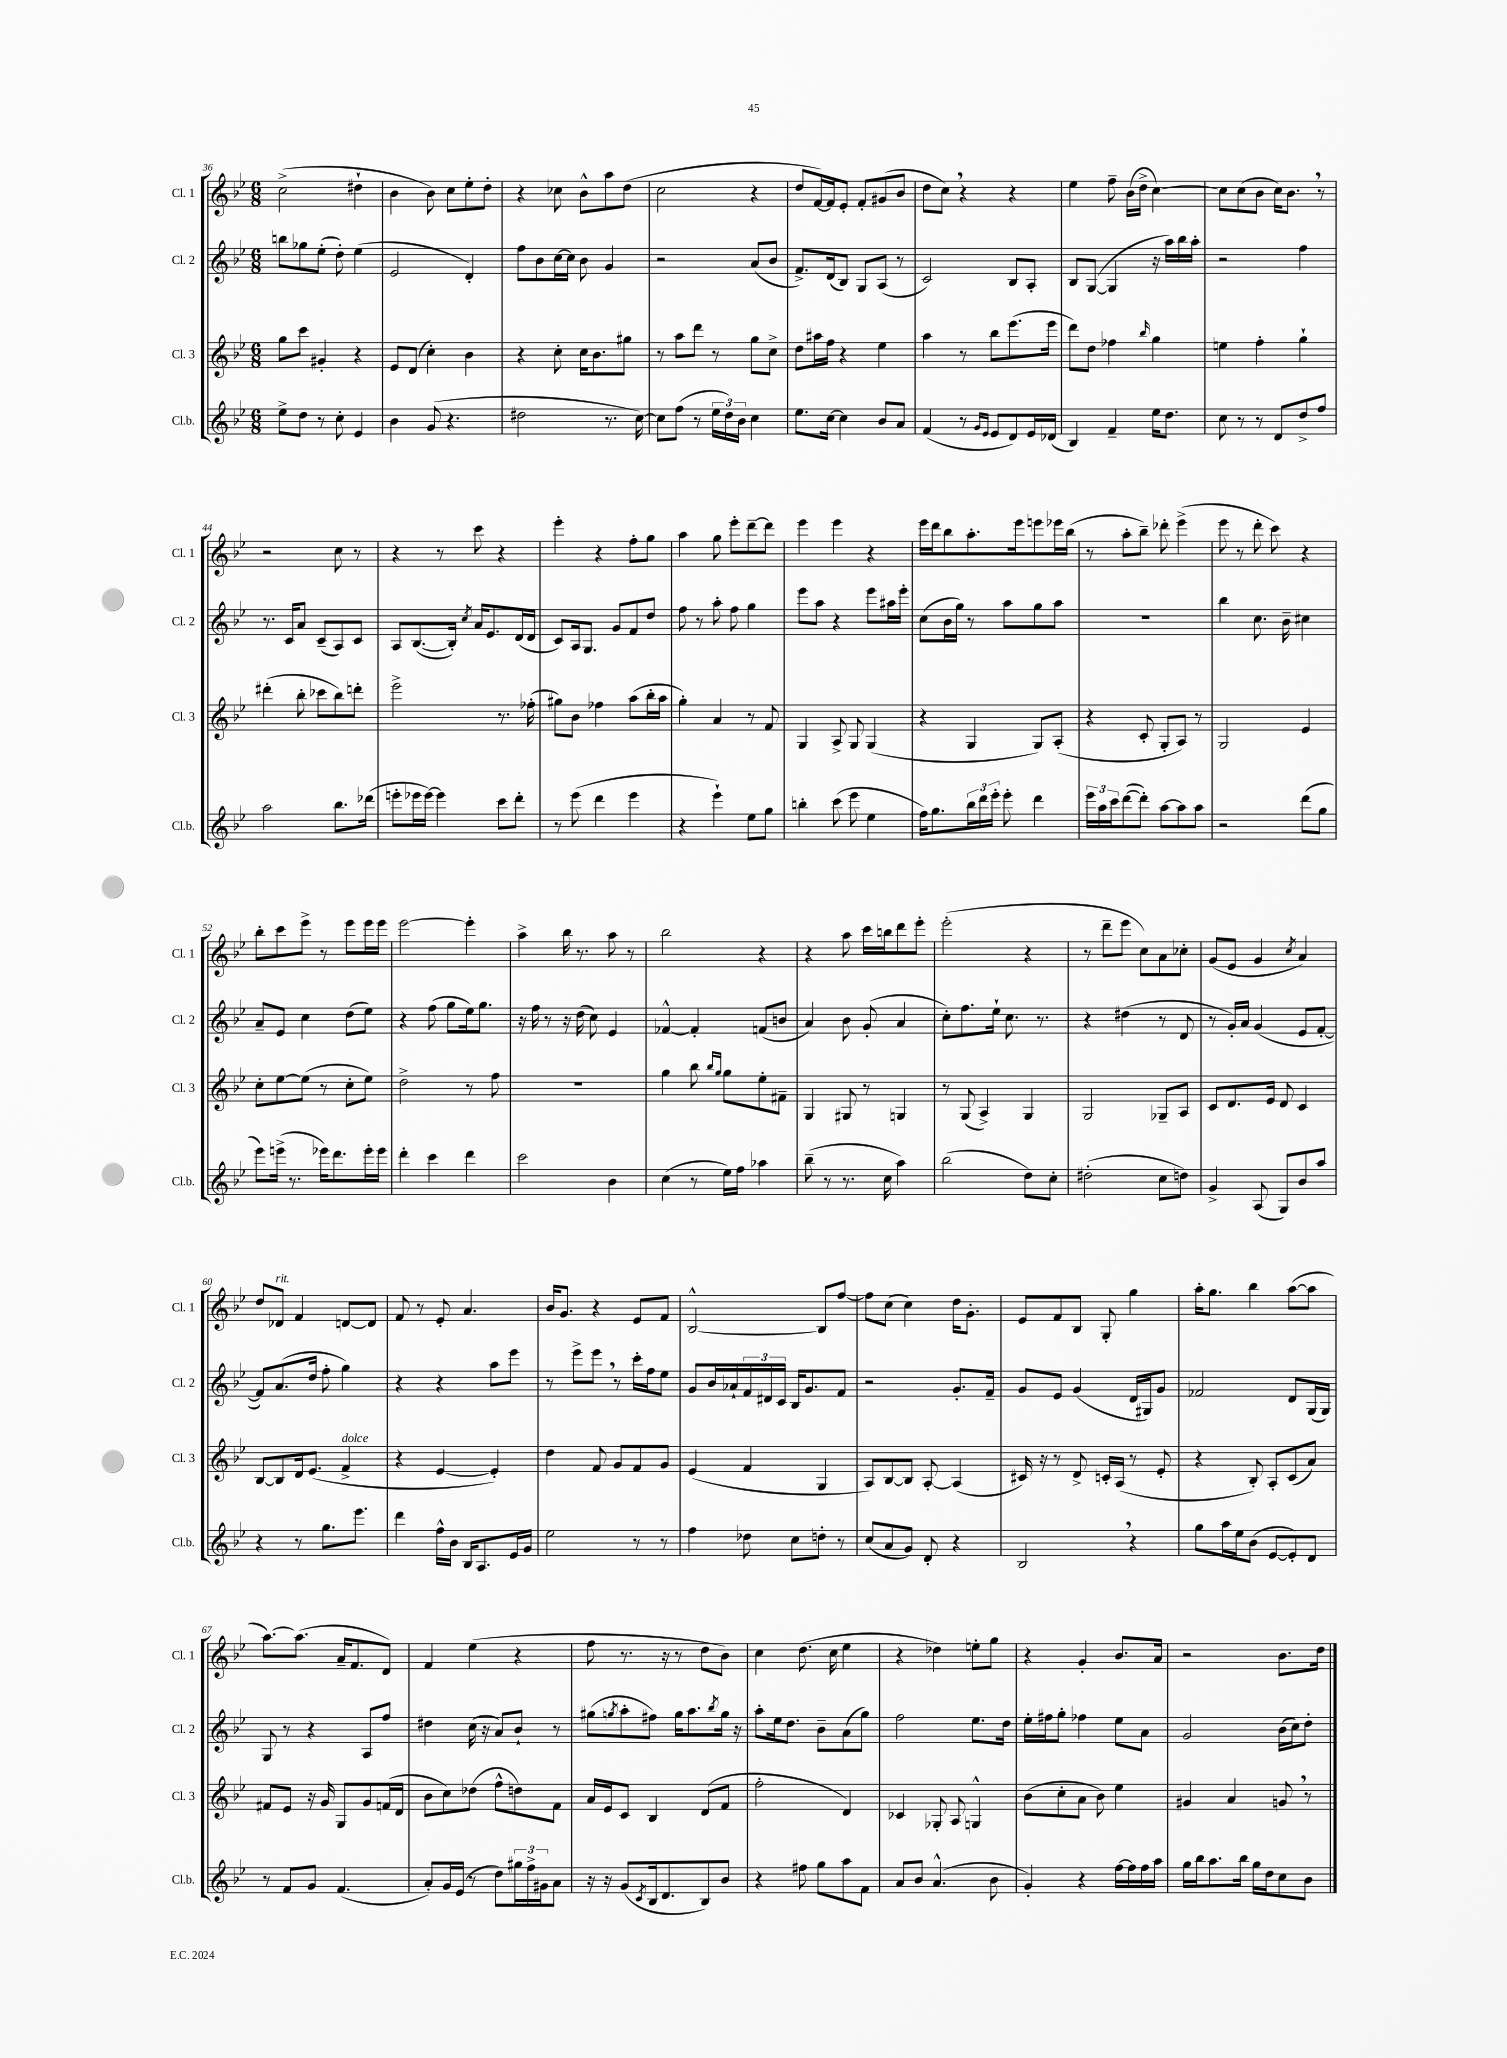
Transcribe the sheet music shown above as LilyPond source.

<<
\new StaffGroup <<
\new Staff = "s0" \with { instrumentName = "Cl. 1" shortInstrumentName = "Cl. 1" } {
    \clef treble \key bes \major \numericTimeSignature \time 6/8
    c''2->( dis''4-! |
    bes'4 bes'8) c''8 ees''8-. d''8-. |
    r4 ces''8 bes'8-^ a''8 d''8( |
    c''2 r4 |
    d''8 f'16~) f'16 ees'8-. f'8-. gis'8( bes'8 |
    d''8 c''8) \breathe r4 r4 |
    ees''4 f''8-- bes'16( d''16-> c''4~) |
    c''8 c''8( bes'8 c''16) bes'8. \breathe r8 |
    r2 c''8 r8 |
    r4 r8 c'''8 r4 |
    ees'''4-. r4 f''8-. g''8 |
    a''4 g''8 ees'''8-. d'''8~-- d'''8 |
    ees'''4 ees'''4 r4 |
    ees'''16 d'''16 bes''8 a''8.-. ees'''16 e'''8 ees'''16 bes''16( |
    r8 a''8-. bes''8--) des'''8-. ees'''4->( |
    ees'''8 r8 d'''8-. c'''8) r4 |
    bes''8-. c'''8 ees'''8-> r8 ees'''8 ees'''16 ees'''16 |
    ees'''2~ ees'''4-. |
    a''4-> bes''16 r8. a''8 r8 |
    bes''2 r4 |
    r4 a''8 c'''16 b''16 d'''8 ees'''8-. |
    ees'''2-.( r4 |
    r8 d'''8-- ees'''8 c''8) a'8 ces''8-. |
    g'8( ees'8 g'4 \acciaccatura { c''8 } a'4) |
    d''8 des'8^\markup { \italic "rit." } f'4 d'8~ d'8 |
    f'8 r8 ees'8-. a'4. |
    bes'16 g'8. r4 ees'8 f'8 |
    bes2~-^ bes8 f''8~ |
    f''8 c''8( c''4) d''16 g'8.-. |
    ees'8 f'8 bes8 g8-. g''4 |
    a''16-. g''8. bes''4 a''8~( a''8 |
    a''8.~) a''8.( a'16-- f'8. d'8) |
    f'4 ees''4( r4 |
    f''8 r8. r16 r8 d''8 bes'8) |
    c''4 d''8.( c''16 ees''4 |
    r4 des''4) e''8-. g''8 |
    r4 g'4-. bes'8. a'16 |
    r2 bes'8. d''16 \bar "|." |
}
\new Staff = "s1" \with { instrumentName = "Cl. 2" shortInstrumentName = "Cl. 2" } {
    \clef treble \key bes \major \numericTimeSignature \time 6/8
    b''8 ges''8 ees''8-.( d''8-.) ees''4( |
    ees'2 d'4-.) |
    f''8 bes'8 c''16~ c''16 bes'8 g'4 |
    r2 a'8( bes'8 |
    f'8.->) d'16( bes8) g8 a8( r8 |
    c'2) bes8 a8-. |
    bes8 g8~( g4 r16 a''16) bes''16 a''16-. |
    r2 f''4 |
    r8. c'16 a'8 c'8--( a8) c'8 |
    a8 bes8.~( bes16-.) \acciaccatura { c''8 } a'16 ees'8. d'16( d'16 |
    c'8) a16 g8. g'8 f'8 d''8 |
    f''8 r8 a''8-. f''8 g''4 |
    ees'''8 a''8 r4 ees'''8 ais''16 ees'''16-. |
    c''8( bes'16 g''16) r8 a''8 g''8 a''8 |
    R2. |
    bes''4 c''8. bes'16-- cis''4 |
    a'8-- ees'8 c''4 d''8( ees''8) |
    r4 f''8( g''8 ees''16) g''8. |
    r16 f''16 r8 r16 d''16( c''8) ees'4 |
    fes'4~-^ fes'4-. f'8( b'8 |
    a'4) bes'8 g'8-.( a'4 |
    c''8-.) f''8. ees''16-! c''8. r8. |
    r4 dis''4( r8 d'8 |
    r8 g'16-.) a'16 g'4( ees'8 f'8~-. |
    f'8) a'8.( d''16 f''8-. g''4) |
    r4 r4 a''8 ees'''8 |
    r8 ees'''8-> ees'''8 \breathe r8 c'''16-. f''16 ees''8 |
    g'8 bes'16 aes'16-! \tuplet 3/2 { f'16 dis'16 c'16 } bes16 g'8. f'8 |
    r2 g'8.-. f'16-- |
    g'8 ees'8 g'4( d'16 gis16) g'8 |
    fes'2 d'8 g16( g16) |
    g8 r8 r4 a8 f''8 |
    dis''4 c''16( r16 a'8) bes'8-! r8 |
    gis''8( \acciaccatura { g''8 } a''8-. fis''8) g''16 a''8. \acciaccatura { bes''8 } g''16 r16 |
    a''8-. ees''16 d''8. bes'8-- a'8( g''8) |
    f''2 ees''8. d''16 |
    ees''16-. fis''16 g''8-. fes''4 ees''8 a'8 |
    g'2 bes'16( c''16) d''8-. \bar "|." |
}
\new Staff = "s2" \with { instrumentName = "Cl. 3" shortInstrumentName = "Cl. 3" } {
    \clef treble \key bes \major \numericTimeSignature \time 6/8
    g''8 c'''8 gis'4-. r4 |
    ees'8 d'8( c''4-.) bes'4 |
    r4 c''8-. c''16 bes'8. gis''8 |
    r8 a''8 d'''8 r8 g''8 c''8-> |
    d''8 ais''16 f''16 r4 ees''4 |
    a''4 r8 bes''8 ees'''8.( ees'''16 |
    d'''8) d''8 fes''4 \grace { bes''16 } g''4 |
    e''4 f''4-. g''4-! |
    dis'''4-.( bes''8-. ces'''8 bes''8) d'''8-. |
    ees'''2-> r8. fes''16-.( |
    gis''8) bes'8 fes''4 a''8( bes''16-. a''16 |
    g''4-.) a'4 r8 f'8 |
    g4 a8-> g8 g4( |
    r4 g4 g8) a8-.( |
    r4 c'8-. g8-. a8) r8 |
    g2 ees'4 |
    c''8-. ees''8~ ees''8( r8 c''8-. ees''8) |
    d''2-> r8 f''8 |
    R2. |
    g''4 bes''8 \grace { bes''16 g''16 } g''8 ees''8-. fis'8-- |
    g4 gis8 r8 g4 |
    r8 g8( a4->) g4 |
    g2 ges8-- a8 |
    c'8 d'8. ees'16 d'8 c'4 |
    bes8~ bes8 d'16 ees'8.( f'4->^\markup { \italic "dolce" } |
    r4 ees'4~ ees'4-.) |
    d''4 f'8 g'8 f'8 g'8 |
    ees'4( f'4 g4 |
    a8) bes8~ bes8 a8~-. a4( |
    cis'16) r16 r8 d'8-> c'16-. a16( r8 ees'8-. |
    r4 bes8-.) a8-. c'8( a'8) |
    fis'8 ees'8 r16 g'16 g8 g'8 f'16( d'16 |
    bes'8 c''8) des''8( f''8-^ d''8) f'8 |
    a'16 ees'16 c'8 bes4 d'8( f'8 |
    f''2-. d'4) |
    ces'4 ges8-. a8 g4-^ |
    bes'8( c''8-. a'8 bes'8) ees''4 |
    gis'4 a'4 g'8 \breathe r8 \bar "|." |
}
\new Staff = "s3" \with { instrumentName = "Cl.b." shortInstrumentName = "Cl.b." } {
    \clef treble \key bes \major \numericTimeSignature \time 6/8
    ees''8-> d''8 r8 c''8-. ees'4 |
    bes'4 g'8( r4. |
    dis''2 r8. c''16~) |
    c''8 f''8( r8 \tuplet 3/2 { ees''16 d''16) bes'16 } c''4 |
    ees''8. c''16~ c''4 bes'8 a'8 |
    f'4( r8 \grace { g'16 ees'16 } ees'8 d'8) ees'16 des'16( |
    bes4) f'4-- ees''16 d''8. |
    c''8 r8 r8 d'8 d''8-> f''8 |
    a''2 bes''8. des'''16( |
    e'''8-. ees'''16 ees'''16~) ees'''4 c'''8 d'''8-. |
    r8 ees'''8( d'''4 ees'''4 |
    r4 ees'''4-!) ees''8 g''8 |
    b''4-. c'''8( ees'''8 ees''4 |
    f''16) g''8. \tuplet 3/2 { bes''16 d'''16 ees'''16-. } ees'''8-. d'''4 |
    \tuplet 3/2 { ees'''16 a''16 c'''16 } d'''8~( d'''8-.) a''8~ a''8 a''8 |
    r2 d'''8( g''8 |
    ees'''8) e'''16->( r8. ees'''16) d'''8. ees'''16-. ees'''16 |
    d'''4-. c'''4 d'''4 |
    c'''2 bes'4 |
    c''4( r8 ees''16) f''16 aes''4 |
    bes''8--( r8 r8. c''16 a''4) |
    bes''2( d''8) c''8-. |
    dis''2-.( c''8 d''8) |
    g'4-> a8( g8) bes'8 a''8 |
    r4 r8 g''8. ees'''8. |
    d'''4 f''16-^ bes'16 bes16 a8. ees'16 g'16 |
    ees''2 r8 r8 |
    f''4 des''8 c''8 d''8-. r8 |
    c''8( a'8 g'8) d'8-. r4 |
    bes2 \breathe r4 |
    g''8 a''16 ees''16 bes'8( ees'8~ ees'8-.) d'8 |
    r8 f'8 g'8 f'4.( |
    a'8-.) g'16 ees'16( r8 d''8) \tuplet 3/2 { gis''16 f''16-> gis'16 } a'8 |
    r16 r16 g'8( \acciaccatura { c'8 } bes16 d'8. bes8) bes'8 |
    r4 fis''8 g''8 a''8 f'8 |
    a'8 bes'8 a'4.-^( bes'8 |
    g'4-.) r4 f''16~ f''16 f''16 a''16 |
    g''16 bes''16 a''8. bes''16 g''16 d''16 c''8 bes'8 \bar "|." |
}
>>
>>
\layout { \context { \Score currentBarNumber = #36 } }
